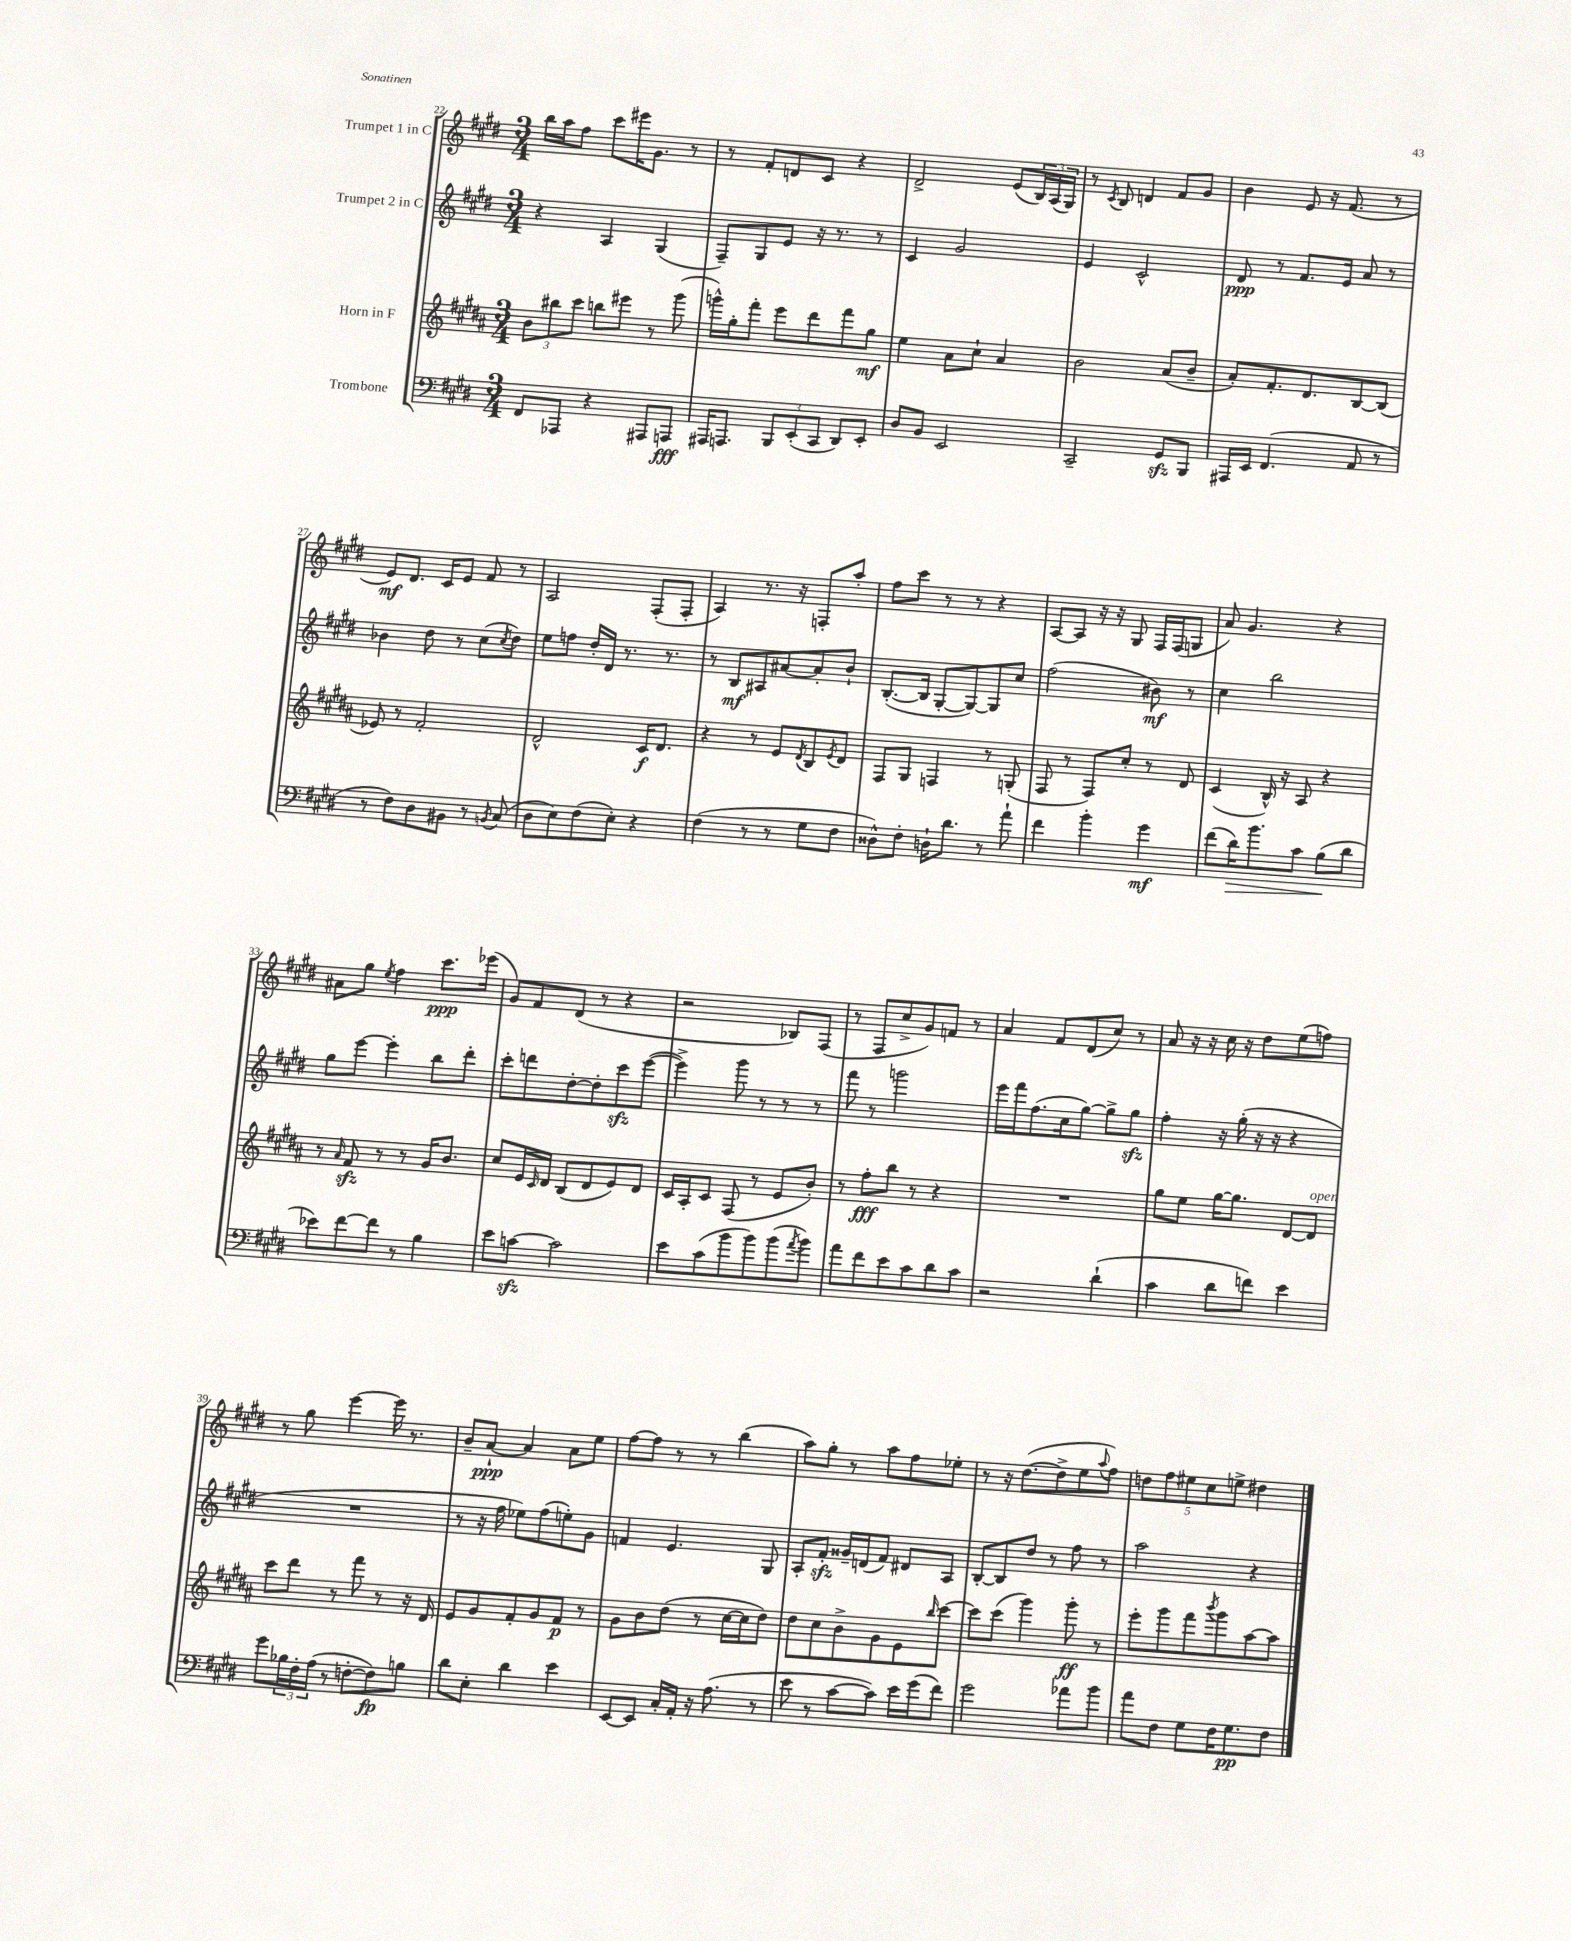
<<
\new StaffGroup <<
\new Staff = "s0" \with { instrumentName = "Trumpet 1 in C" } {
    \clef treble \key e \major \numericTimeSignature \time 3/4
    b''16 a''16 fis''8 cis'''8 eis'''16 gis'8. r8 |
    r8 fis'8-. d'8 cis'8 r4 |
    dis'2-> e'8( \tuplet 3/2 { b16) a16( gis16) } |
    r8 \acciaccatura { cis'8 } b8 d'4 fis'8 gis'8 |
    b'4 e'8 r16 fis'8.( r8 |
    e'8\mf) dis'8. cis'16 e'8 fis'8 r8 |
    a2 fis8-.( fis8-. |
    a4) r8. r16 f8-. a''8-. |
    fis''8 cis'''8 r8 r8 r4 |
    a8~ a8 r16 r16 gis8 fis16 fis16( g8 |
    a'8) gis'4. r4 |
    ais'8 gis''8 \acciaccatura { e''8 } fis''4 cis'''8.\ppp ees'''16( |
    gis'8) fis'8 dis'8( r8 r4 |
    r2 bes8) fis8( |
    r8 fis8 cis''8-> gis'8) f'8 r8 |
    a'4 fis'8 dis'8( cis''8) r8 |
    a'8 r16 r16 cis''16 r16 dis''8 e''8( f''8) |
    r8 gis''8 e'''4~ e'''16 r8. |
    b'8-- a'8~-!\ppp a'4 a'8 e''8 |
    fis''8~ fis''8 r8 r8 b''4( |
    a''8) gis''8-. r8 a''8 fis''8 ees''8-. |
    r8 r16 dis''8.~( dis''8-> e''8 \appoggiatura { a''8 } fis''8) |
    \tuplet 5/4 { d''8 fis''8 eis''8 cis''8 e''8-> } dis''4 \bar "|." |
}
\new Staff = "s1" \with { instrumentName = "Trumpet 2 in C" } {
    \clef treble \key e \major \numericTimeSignature \time 3/4
    r4 a4 gis4( |
    fis8--) gis8 e'8 r16 r8. r8 |
    cis'4 gis'2 |
    e'4 cis'2-^ |
    dis'8\ppp r8 fis'8. e'16 a'8 r8 |
    bes'4 dis''8 r8 cis''8( \acciaccatura { cis''8 } dis''8) |
    e''8 f''8 dis''16-. dis'16 r8. r8. |
    r8 b8\mf ais8 ais'8~ ais'8-. b'8-! |
    b8.~-.( b16 gis8~-. gis8~) gis8 cis''8 |
    fis''2( bis'8\mf) r8 |
    cis''4 b''2 |
    gis''8 e'''8~ e'''4-. b''8 dis'''8-. |
    cis'''8-. d'''8 dis''8~-. dis''8-. cis'''8\sfz e'''8~( |
    e'''4->) gis'''8 r8 r8 r8 |
    fis'''8 r8 g'''2 |
    e'''16 fis'''16 fis''8.( cis''16 gis''8~) gis''8-> gis''8\sfz |
    fis''4-. r16 gis''16-.( r16 r16 r4 |
    R2. |
    r8 r16 fis''16 ees''8) fis''8( e''8-.) gis'8 |
    f'4 e'4. gis8 |
    a8-. fis'8-.\sfz gisis'16-- d'16( fis'8) dis'8 a8 |
    b8~-. b8 dis''8 r8 fis''8 r8 |
    a''2 r4 \bar "|." |
}
\new Staff = "s2" \with { instrumentName = "Horn in F" } {
    \clef treble \key b \major \numericTimeSignature \time 3/4
    \tuplet 3/2 { b'8 bis''8 cis'''8 } b''8 eis'''8 r8 gis'''8( |
    g'''16-^) gis''16-. fis'''8-. e'''8 dis'''8 fis'''8 gis''8\mf |
    e''4 ais'8 cis''8-! ais'4 |
    b'2 ais'8( b'8-- |
    ais'8-.) fis'8.-. dis'8. b8~ b8( |
    ees'8) r8 fis'2-. |
    dis'2-^ cis'16\f dis'8. |
    r4 r8 e'8 \acciaccatura { dis'8 } b8 \acciaccatura { e'8 } dis'8 |
    fis8 gis8 f4 r8 g8-.( |
    fis8 r8 fis8) cis''8-. r8 dis'8 |
    cis'4( b16-^) r16 ais8 r4 |
    r8 \grace { ais'16 } fis'8\sfz r8 r8 gis'16 b'8. |
    cis''8 e'16 \grace { cis'16 } dis'16 b8( dis'8 e'8) dis'8 |
    cis'16 ais16-. cis'8 fis8( r8 e'8 b'8-.) |
    r8 fis''8-.\fff b''8 r8 r4 |
    R2. |
    gis''8 e''8 gis''16~ gis''8. dis'8~ dis'8^\markup { \italic "open" } |
    cis'''8 dis'''8 r8 fis'''8 r8 r16 dis'16 |
    e'8 gis'8 fis'8-. gis'8 fis'8\p r8 |
    gis'8 b'8 dis''8( r8 cis''16~ cis''16 dis''8) |
    dis''8 cis''8 b'8-> gis'8 e'8 \grace { b''16 } cis'''8~ |
    cis'''8 cis'''8( gis'''4) gis'''8-.\ff r8 |
    e'''8-. gis'''8 fis'''8 \acciaccatura { b'''8 } gis'''8 ais''8~ ais''8 \bar "|." |
}
\new Staff = "s3" \with { instrumentName = "Trombone" } {
    \clef bass \key e \major \numericTimeSignature \time 3/4
    fis,8 aes,,8 r4 ais,,8 a,,8\fff |
    ais,,16 a,,8. \tuplet 3/2 { b,,8 e,8-.( cis,8 } dis,8) e,8-. |
    dis8 b,8 e,2 |
    cis,2-- gis,8\sfz b,,8 |
    ais,,16 e,16 fis,4.( a,8 r8 |
    r8 fis8) dis8 bis,8 r8 \acciaccatura { b,8 } cis8( |
    dis8 e8) fis8( e8-.) r4 |
    fis4( r8 r8 gis8 fis8 |
    disis8-^) fis8-. d16-! dis'8. r8 a'8-! |
    fis'4 b'4-. gis'4\mf |
    fis'8( dis'16\>) b'8. cis'8 b8\!( dis'8 |
    ees'8) fis'8~ fis'8 r8 b4 |
    e'8 c'8~\sfz c'2 |
    e'8 cis'8( b'8 b'8) b'8( \acciaccatura { a'8 } b'8) |
    a'8 fis'8 e'8 cis'8 dis'8 cis'8 |
    r2 dis'4-!( |
    cis'4 dis'8 f'8) e'4 |
    gis'8 \tuplet 3/2 { bes16 fis16-. a16( } r8 f8~-. f8\fp) b8 |
    dis'8 e8-. dis'4 e'4 |
    e,8~ e,8 cis16-. a,16-. r16 a8.( r8 |
    e'8 r8 cis'8~ cis'8) e'16 gis'16( fis'8) |
    gis'2 aes'8 b'8 |
    a'8 fis8 gis8 fis16 gis8.\pp fis8 \bar "|." |
}
>>
>>
\layout { \context { \Score currentBarNumber = #22 } }
